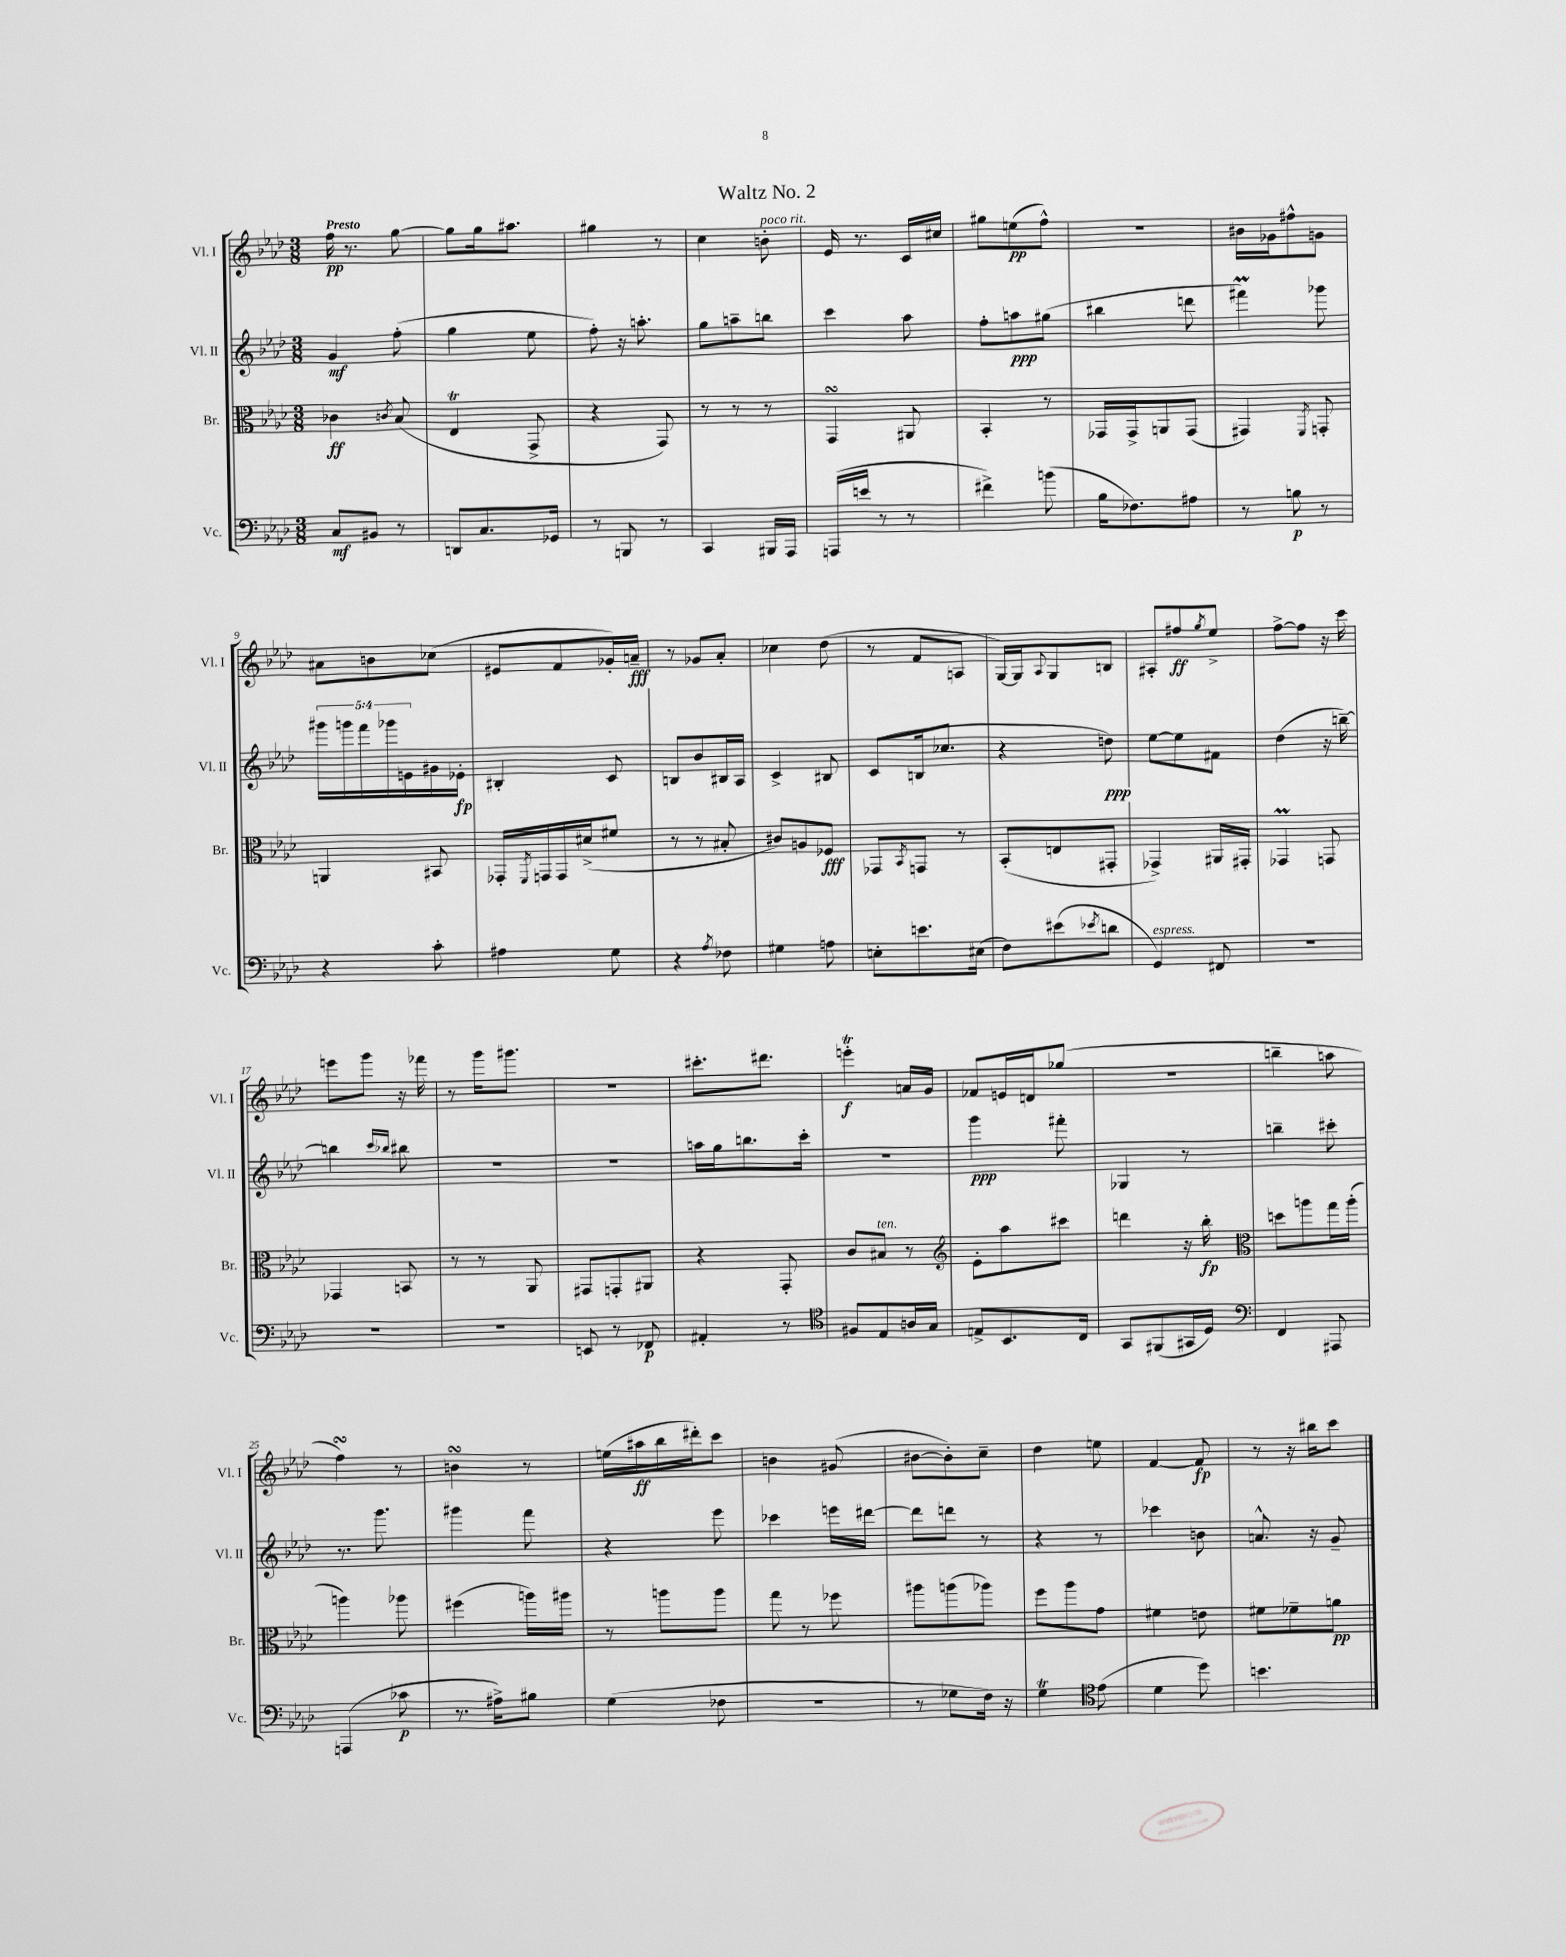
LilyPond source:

\header { title = "Waltz No. 2" }
<<
\new StaffGroup <<
\new Staff = "s0" \with { instrumentName = "Vl. I" shortInstrumentName = "Vl. I" } {
    \clef treble \key aes \major \numericTimeSignature \time 3/8 \tempo "Presto"
    f''16\pp r8. g''8~ |
    g''8 g''16 ais''8. |
    gis''4 r8 |
    c''4 b'8-.^\markup { \italic "poco rit." } |
    ees'16 r8. c'16 cis''16 |
    gis''8 e''8\pp( f''8-^) |
    R4. |
    bis'16 ges'16 fis''8-^ g'8 |
    ais'8 b'8 ces''8( |
    eis'8 f'8 ges'16-.) a'16--\fff |
    r8 ges'8 aes'8-. |
    ces''4 des''8( |
    r8 f'8 a8 |
    g16~) g16 \appoggiatura { aes8 } g8 b8 |
    ais8-. fis''8\ff \acciaccatura { g''8 } ees''8-> |
    f''8~-> f''8 r16 c'''16 |
    e'''8 g'''8 r16 fes'''16 |
    r8 g'''16 gis'''8. |
    R4. |
    cis'''8.-. dis'''8. |
    e'''4-.\trill\f a'16 g'16 |
    fes'8 e'16 d'16 ges''8( |
    R4. |
    b''4-- a''8 |
    f''4\turn) r8 |
    b'4\turn r8 |
    e''16( ais''16\ff bes''16 dis'''16-.) c'''8 |
    b'4 gis'8( |
    bis'8~ bis'8-.) c''8-- |
    des''4 e''8 |
    f'4~ f'8\fp |
    r8 r16 bis''16 c'''8 \bar "|." |
}
\new Staff = "s1" \with { instrumentName = "Vl. II" shortInstrumentName = "Vl. II" } {
    \clef treble \key aes \major \numericTimeSignature \time 3/8 \override Staff.TupletNumber.text = #tuplet-number::calc-fraction-text
    g'4\mf f''8-.( |
    g''4 ees''8 |
    f''8-.) r16 a''8.-. |
    g''8 a''8-- b''8 |
    c'''4 aes''8 |
    f''8-. a''8\ppp gis''8( |
    bis''4 d'''8 |
    fis'''4\prall) ges'''8 |
    \tuplet 5/4 { gis'''16 g'''16 f'''16 ges'''16 e'16 } gis'16 ees'16-.\fp |
    bis4-. c'8 |
    b8 bes'8 bis16 aes16 |
    c'4-> bis8 |
    c'8( b16 ces''8. |
    r4 d''8\ppp) |
    ees''8~ ees''8 fis'8 |
    des''4( r16 b''16~--) |
    b''4 \grace { c'''16 bes''16 } bis''8 |
    R4. |
    R4. |
    a''16 g''16 b''8. c'''16-. |
    R4. |
    g'''4\ppp fis'''8-. |
    ges4 r8 |
    b''4-- cis'''8-. |
    r8. g'''8. |
    gis'''4 f'''8 |
    r4 ees'''8 |
    ces'''4 e'''16 dis'''16~ |
    dis'''8 d'''8 r8 |
    r4 r8 |
    ces'''4 b'8 |
    a'8.-^ r16 g'8-- \bar "|." |
}
\new Staff = "s2" \with { instrumentName = "Br." shortInstrumentName = "Br." } {
    \clef alto \key aes \major \numericTimeSignature \time 3/8
    ces'4\ff \acciaccatura { c'8 } bes8( |
    ees4\trill g,8-> |
    r4 g,8) |
    r8 r8 r8 |
    g,4\turn ais,8 |
    bes,4-. r8 |
    ges,16 ges,16-> a,8 ges,8( |
    gis,4) \acciaccatura { f,8 } g,8-. |
    a,4 bis,8 |
    ges,16-. \acciaccatura { f,8 } g,16 g,16 dis'16->( fis'8 |
    r8 r8 bis8-. |
    cis'8) a8 fes8\fff |
    ges,8 \acciaccatura { bes,8 } g,8 r8 |
    bes,8-.( e8 gis,8-. |
    ges,4->) ais,16 gis,16-. |
    ges,4\prall g,8 |
    ges,4 b,8 |
    r8 r8 aes,8 |
    gis,8 g,8-. ais,8 |
    r4 g,8-. |
    c'8 bis8^\markup { \italic "ten." } r8 |
    \clef treble ees'8-. aes''8 cis'''8 |
    d'''4 r16 bes''16-.\fp |
    \clef alto d''8 a''8 g''16 a''16-.( |
    a''4) aes''8 |
    fis''4( a''16) ais''16 |
    r8 a''8 a''8 |
    g''8 r8 fes''8 |
    ais''8 a''8( aes''8) |
    f''8 aes''8 g'8 |
    fis'4 e'8 |
    fis'8 fes'8-- a'8\pp \bar "|." |
}
\new Staff = "s3" \with { instrumentName = "Vc." shortInstrumentName = "Vc." } {
    \clef bass \key aes \major \numericTimeSignature \time 3/8
    c8\mf bis,8 r8 |
    d,8 c8. ges,16 |
    r8 b,,8 r8 |
    c,4 bis,,16 aes,,16 |
    a,,16( e'16 r8 r8 |
    fis'4->) b'8( |
    bes16 fes8.) ais8 |
    r8 b8\p r8 |
    r4 c'8-. |
    ais4 g8 |
    r4 \acciaccatura { aes8 } fes8 |
    gis4 a8 |
    e8-. e'8. eis16( |
    f8) eis'8( \acciaccatura { ees'8 } d'8 |
    g,4^\markup { \italic "espress." }) fis,8 |
    R4. |
    R4. |
    R4. |
    e,8 r8 fes,8\p |
    ais,4-. r8 |
    \clef tenor fis8 ees8 a16 g16 |
    e8-> bes,8. c16 |
    g,8 fis,8( gis,16 des16) |
    \clef bass f,4 ais,,8 |
    a,,4( ces'8\p |
    r8. ais16->) bis8 |
    g4( fes8 |
    R4. |
    r8 ges8 f16) r16 |
    g4\trill \clef tenor ees'8( |
    des'4 des''8) |
    b'4. \bar "|." |
}
>>
>>
